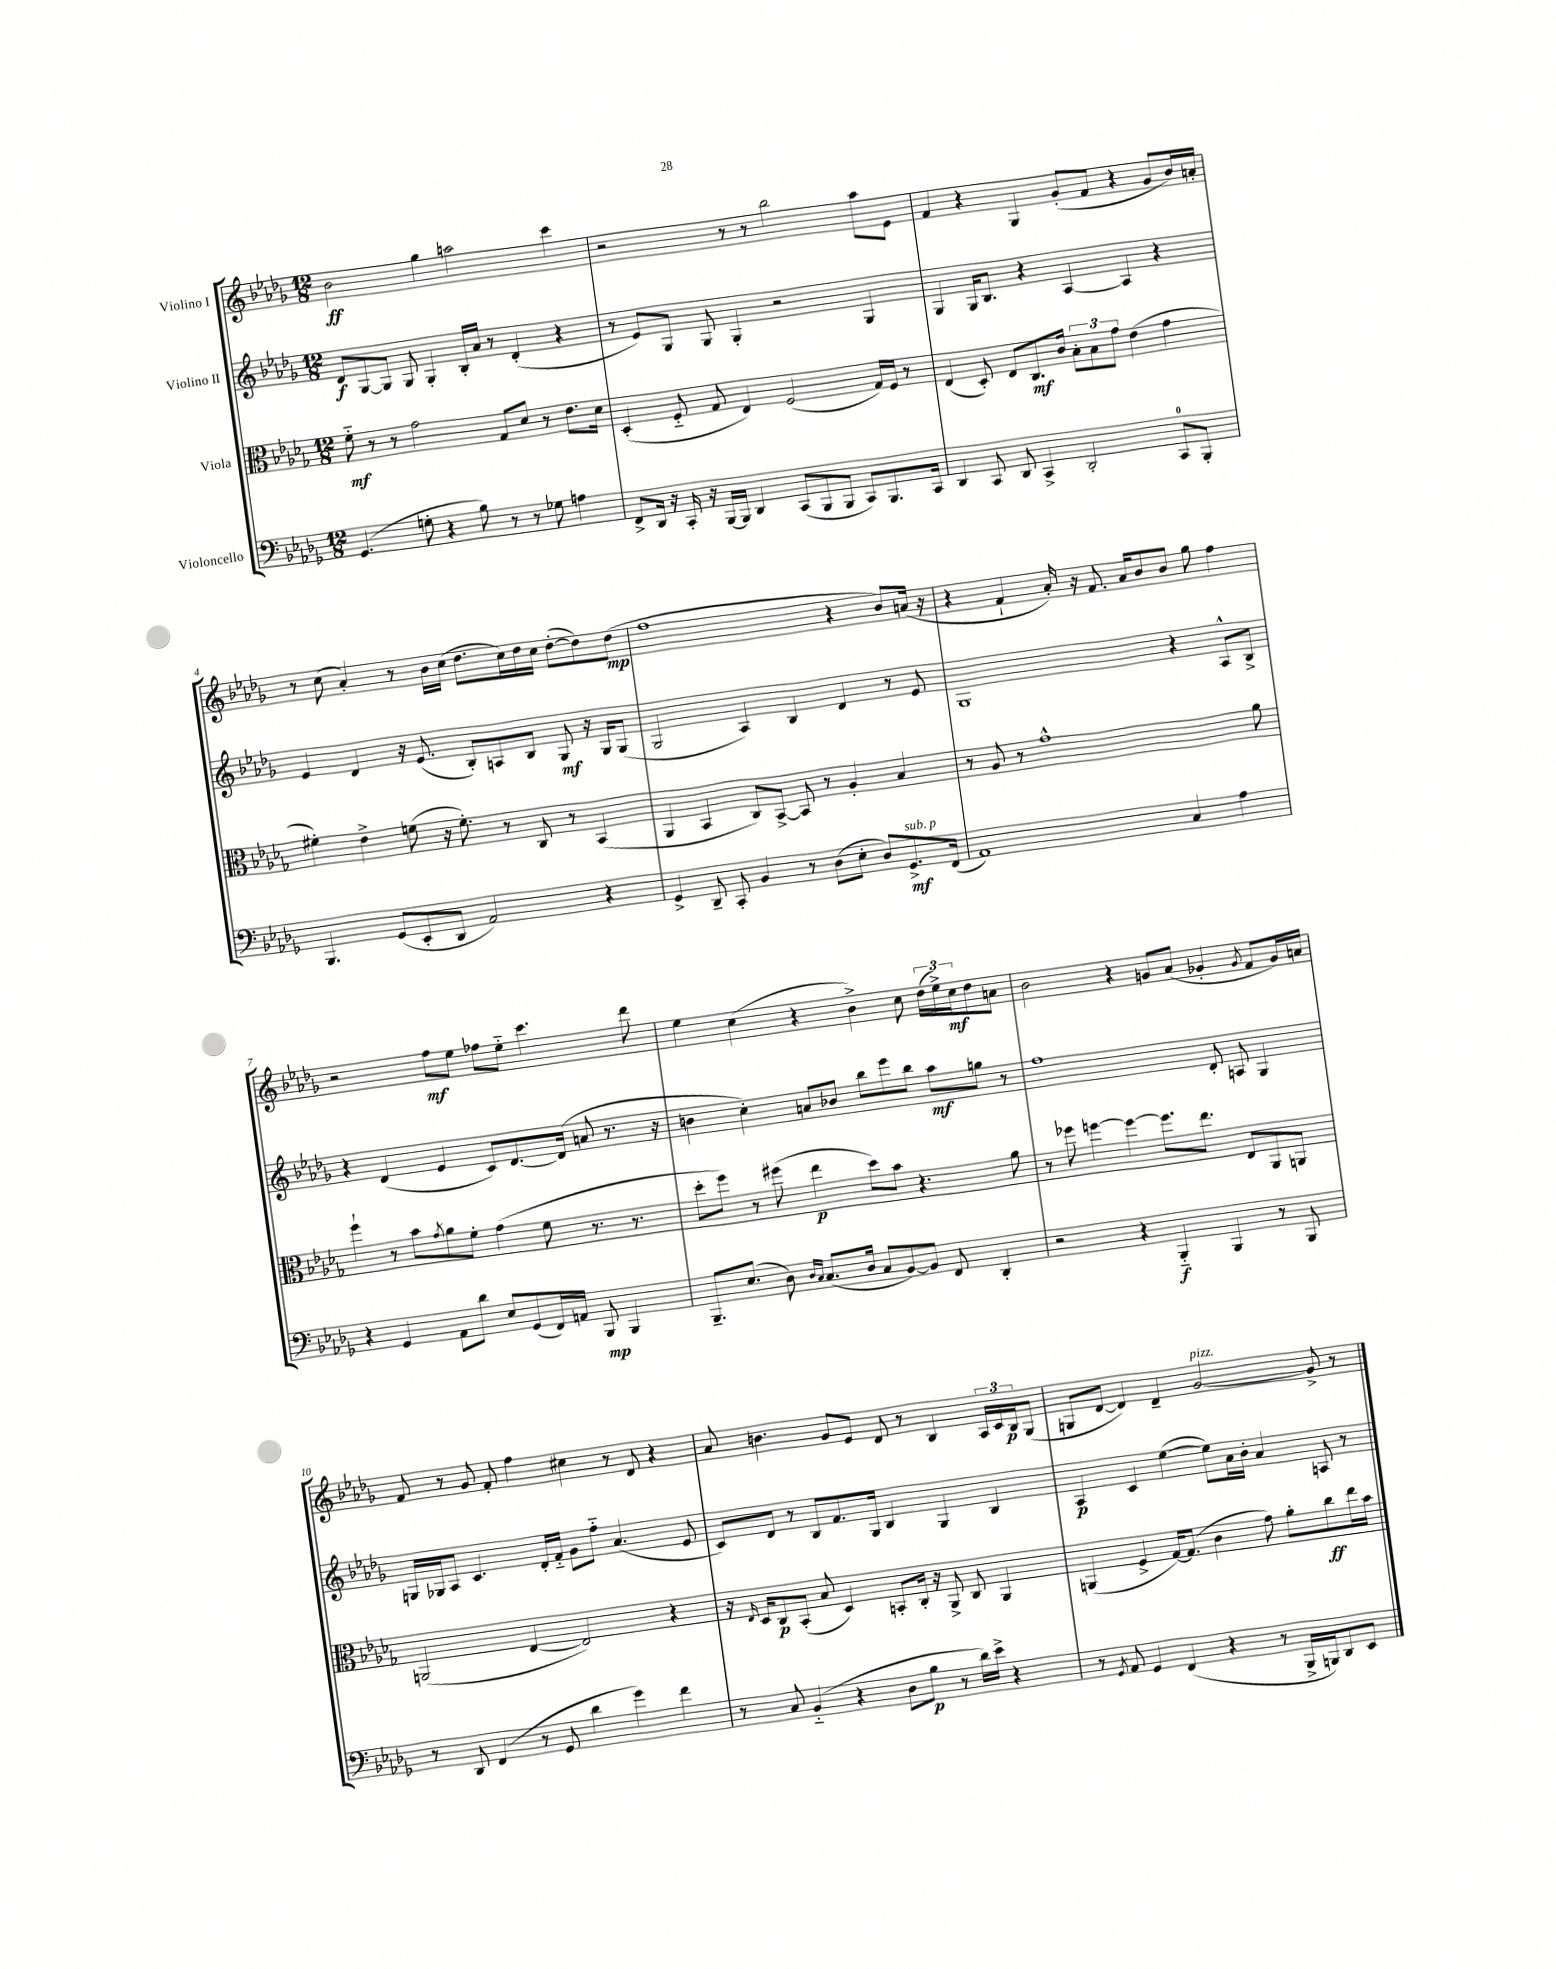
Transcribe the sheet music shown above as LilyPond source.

<<
\new StaffGroup <<
\new Staff = "s0" \with { instrumentName = "Violino I" } {
    \clef treble \key des \major \numericTimeSignature \time 12/8
    bes'2\ff ges''4 a''2 c'''4 |
    r2 r8 r8 bes''2 aes''8 ees'8 |
    f'4 r4 ges4 ges'8-.( f'8 r4 ges'8 bes'16) a'16-. |
    r8 c''8( aes'4-.) r8 bes'16 c''16( des''8. c''16) des''16 c''16 des''8~-.( des''8) des''8\mp( |
    f''1 r4 bes'8) a'16( r16 |
    r4 f'4-! aes'16-.) r16 f'8. aes'16 bes'8 bes'8 ges''8 f''4 |
    r2 f''8\mf ees''8 fes''8 ees''8-_ c'''4. des'''8 |
    ees''4 c''4( r4 bes'4->) c''8 \tuplet 3/2 { des''16( ees''16->) c''16\mf } des''8 a'8 |
    bes'2 r4 g'8 aes'8( ges'4-. \acciaccatura { ges'8 } f'8 ges'16) a'16 |
    f'8 r8 ges'8 f'8-. f''4 cis''4 r8 des'8 r4 |
    aes'8 b'4. ges'8 ees'8 des'8 r8 bes4 \tuplet 3/2 { aes16 c'16 bes16\p } ges8( |
    g8 des'8~ des'4) des'4-- ges'2~^\markup { \italic "pizz." } ges'8-> r8 \bar "|." |
}
\new Staff = "s1" \with { instrumentName = "Violino II" } {
    \clef treble \key des \major \numericTimeSignature \time 12/8
    des'8\f ges8~ ges8 ges8 ges4-. bes16-. aes'16 r8 des'4-.( r4 |
    r8 ees'8) ges8 ges8 ges4-. r2 ges4 |
    ges4 ges16 bes8. r4 aes4~ aes4 r4 |
    ees'4 des'4 r16 ees'8.( bes8-.) a8 bes8 ges8\mf r16 ges16 ges8( |
    ges2 aes4) bes4 des'4 r8 ees'8 |
    ges1 r4 aes8-^ bes8-> |
    r4 des'4( ees'4 c'8) des'8.~ des'16( a'8 r8. r16 |
    b'4 c''4-.) a'8 bes'8 bes''8 ees'''8 bes''8 aes''8\mf g''8 r8 |
    f''1 des'8-. a8 ges4 |
    g16 ges16 aes8 c'4. des'16-. f'16-_ ges'8 f''8-_ aes'4.( ees'8 |
    c'8) des'8 r8 bes8 f'8. ges16 bes4 ges4 bes4 |
    aes4\p c'4 ees''4~( ees''8) aes'16 bes'16-. aes'4 a8 r8 \bar "|." |
}
\new Staff = "s2" \with { instrumentName = "Viola" } {
    \clef alto \key des \major \numericTimeSignature \time 12/8
    f'8-_\mf r8 r8 ges'2 ges8 des'8 r8 ees'8. des'16 |
    des4-.( f8-_ ges8 ees4) f2( ges16) f16 r8 |
    ees4( des8-.) ees8 c8.\mf c'16 \tuplet 3/2 { bes8-. bes8 ges'8 } ees'4( ges'4 |
    fis'4-.) ees'4-> f'8( r16 f'8.-.) r8 c8 r8 bes,4( |
    aes,4 bes,4 c8) bes,8~-> bes,8 r8 aes4-. bes4 |
    r8 aes8 r8 ges'1-^ aes'8 |
    f''4-! r8 bes'8 \acciaccatura { ges'8 } aes'8 f'8-. ges'4( f'8 r8. r8. |
    des''8-. f''8) r8 fis''8( ees''4\p des''8) bes'8 r4. aes'8 |
    r8 fes''8 f''4~ f''4~ f''8. ees''8. ees8 aes,8 a,8 |
    a,2( ees4~ ees2) r4 |
    r16 \grace { ees16 } des16 c8\p bes,8-.( bes8 des4) b,8-. c16-. r16 aes,8-> c8 aes,4 |
    a,4( f4-> ges16~) ges8.( c'4 ges'8) aes'8-. c''8\ff ees''16 bes'16 \bar "|." |
}
\new Staff = "s3" \with { instrumentName = "Violoncello" } {
    \clef bass \key des \major \numericTimeSignature \time 12/8
    ges,4.( g8-. r4 bes8) r8 r8 ges8 a4 |
    f,8-> des,16 r16 c,16-. r16 bes,,16~ bes,,16 des,4 c,8( bes,,8 bes,,8 c,8) bes,,8. c,16 |
    des,4 c,8 des,8 c,4-> des,2-. c,8-0 bes,,8-. |
    bes,,4. ges,8( ees,8-. des,8 aes,2) r4 |
    ges,4-> des,8-- c,8-. bes,4 r8 des8( ees8-. des8) ges,8.->\mf^\markup { \italic "sub. p" } f,16( |
    aes,1) c4 aes4 |
    r4 ges,4 aes,8 des'8 ees8 ges,8( f,16) a,16 bes,,8\mp bes,,4 |
    bes,,8.-- ees8.( des8) \grace { des16 c16 } c8.( des16 c8 bes,8~) bes,8 f,8 des,4-. |
    r2 r4 bes,,4-_\f bes,,4 r8 bes,,8 |
    r8 des,8 f,4( r8 ges,8 des'4 ges'4) f'4 |
    r8 c8 bes,4-_( r4 des8 bes8\p r8 des'16) ees'16-> r4 |
    r8 \acciaccatura { ges,8 } aes,8 ges,4 f,4( r4 r8 bes,,16-> b,,16) des,8 ees,8 \bar "|." |
}
>>
>>
